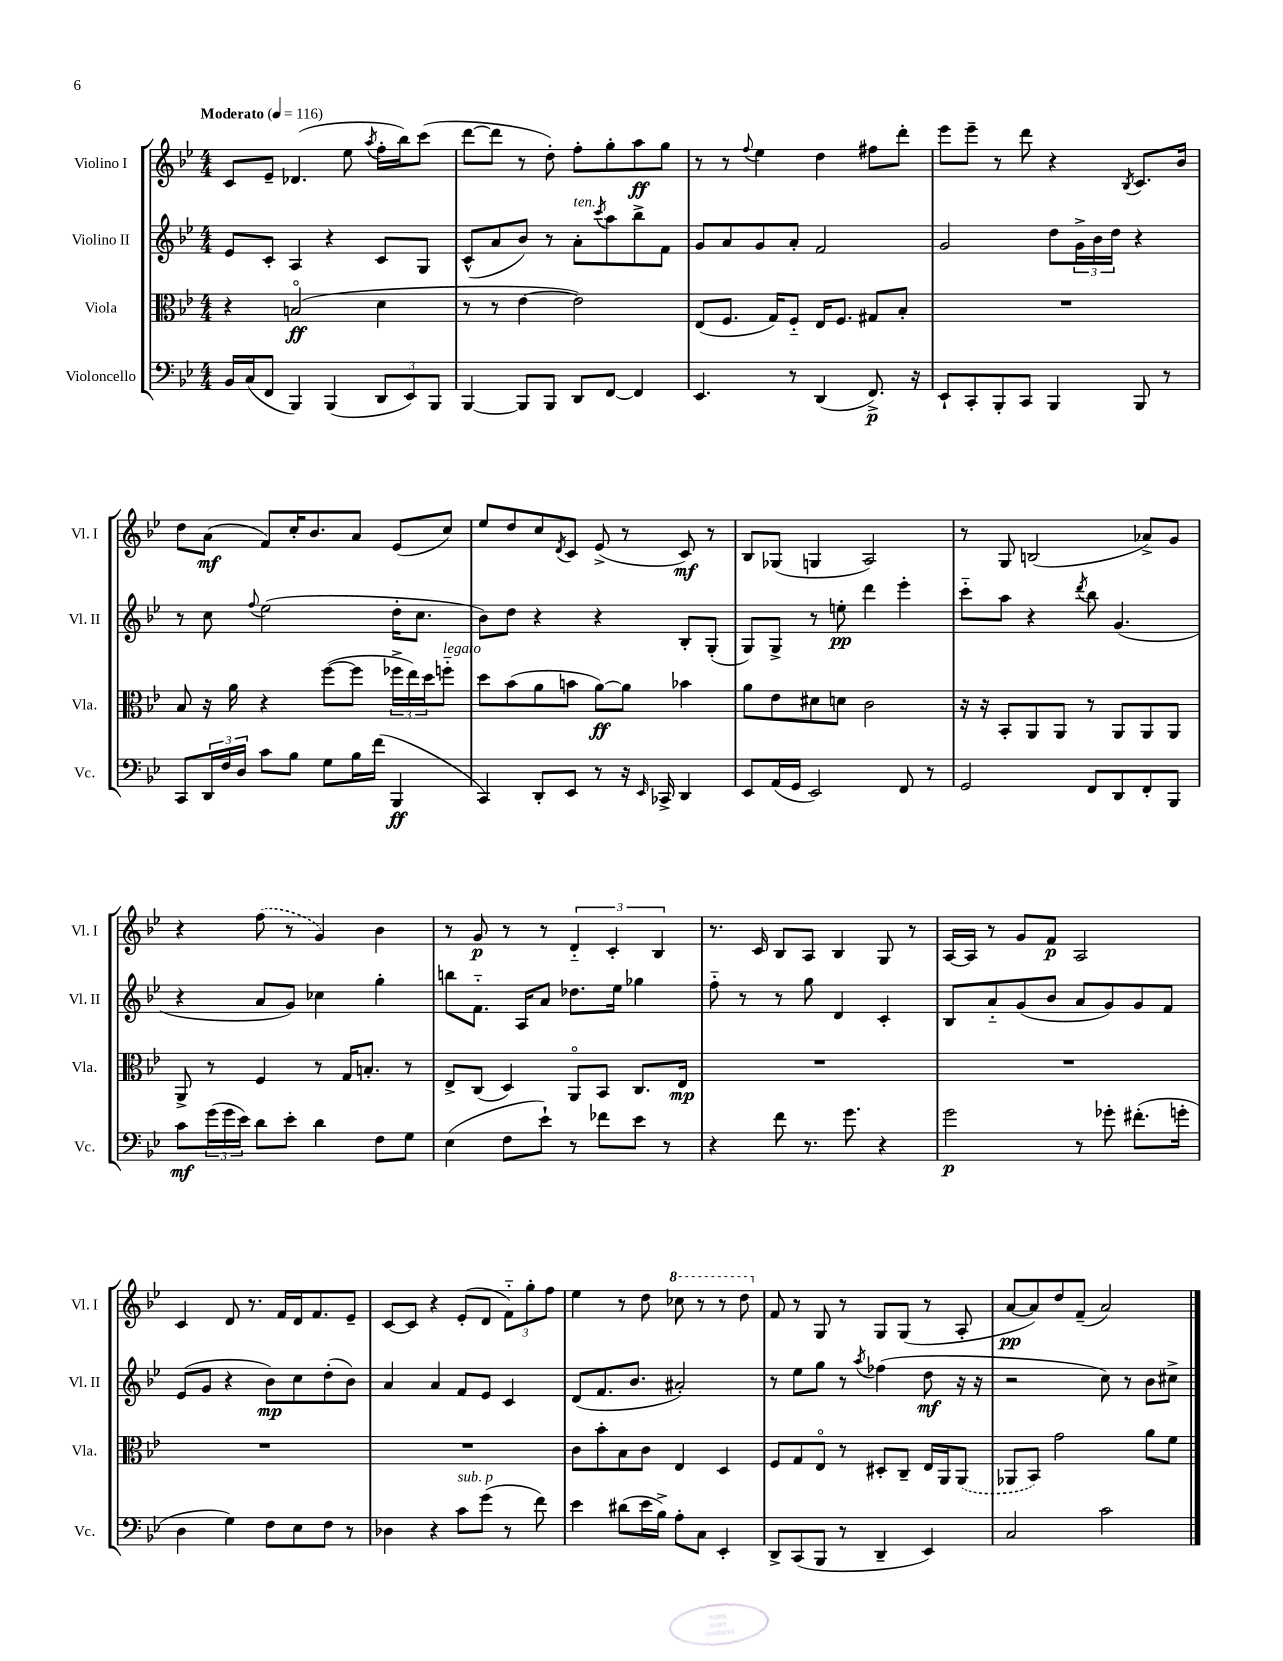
<<
\new StaffGroup <<
\new Staff = "s0" \with { instrumentName = "Violino I" shortInstrumentName = "Vl. I" } {
    \clef treble \key bes \major \numericTimeSignature \time 4/4 \tempo "Moderato" 4 = 116
    c'8 ees'8-- des'4.( ees''8 \acciaccatura { a''8 } f''16-. bes''16) c'''8( |
    d'''8~ d'''8 r8 d''8-.) f''8-. g''8-. a''8\ff g''8 |
    r8 r8 \appoggiatura { f''8 } ees''4 d''4 fis''8 d'''8-. |
    ees'''8 ees'''8-- r8 d'''8 r4 \acciaccatura { bes8 } c'8. bes'16 |
    d''8 a'8\mf( f'8) c''16-. bes'8. a'8 ees'8( c''8) |
    ees''8 d''8 c''8 \acciaccatura { d'8 } c'8 ees'8->( r8 c'8\mf) r8 |
    bes8 ges8( g4 a2) |
    r8 g8 b2( aes'8->) g'8 |
    r4 \once \slurDashed f''8( r8 g'4) bes'4 |
    r8 g'8\p r8 r8 \tuplet 3/2 { d'4-_ c'4-. bes4 } |
    r8. c'16 bes8 a8 bes4 g8 r8 |
    a16~ a16 r8 g'8 f'8\p a2 |
    c'4 d'8 r8. f'16 d'16 f'8. ees'8-- |
    c'8~ c'8 r4 ees'8-.( d'8 \tuplet 3/2 { f'8-_) g''8-. f''8 } |
    ees''4 r8 d''8 \ottava #1 ces'''8 r8 r8 d'''8 \ottava #0 |
    f'8 r8 g8 r8 g8 g8( r8 a8-. |
    a'8~\pp a'8) d''8 f'8--( a'2) \bar "|." |
}
\new Staff = "s1" \with { instrumentName = "Violino II" shortInstrumentName = "Vl. II" } {
    \clef treble \key bes \major \numericTimeSignature \time 4/4
    ees'8 c'8-. a4 r4 c'8 g8 |
    c'8-^( a'8 bes'8) r8 a'8-.^\markup { \italic "ten." } \acciaccatura { c'''8 } a''8 bes''8-> f'8 |
    g'8 a'8 g'8 a'8-. f'2 |
    g'2 d''8 \tuplet 3/2 { g'16-> bes'16 d''16 } r4 |
    r8 c''8 \appoggiatura { f''8 } ees''2( d''16-. c''8. |
    bes'8) d''8 r4 r4 bes8-. g8-.( |
    g8) g8-> r8 e''8-.\pp d'''4 ees'''4-. |
    c'''8-_ a''8 r4 \acciaccatura { d'''8 } bes''8 g'4.( |
    r4 a'8 g'8) ces''4 g''4-. |
    b''8 f'8.-_ a16 a'8 des''8. ees''16 ges''4 |
    f''8-_ r8 r8 g''8 d'4 c'4-. |
    bes8 a'8-_ g'8( bes'8 a'8 g'8) g'8 f'8 |
    ees'8( g'8 r4 bes'8\mp) c''8 d''8-.( bes'8) |
    a'4 a'4 f'8 ees'8 c'4 |
    d'8( f'8. bes'8. ais'2-.) |
    r8 ees''8 g''8 r8 \acciaccatura { a''8 } fes''4( d''8\mf r16 r16 |
    r2 c''8) r8 bes'8 cis''8-> \bar "|." |
}
\new Staff = "s2" \with { instrumentName = "Viola" shortInstrumentName = "Vla." } {
    \clef alto \key bes \major \numericTimeSignature \time 4/4
    r4 b2\flageolet\ff( d'4 |
    r8 r8 ees'4~ ees'2) |
    ees8( f8. g16) f8-_ ees16 f8. gis8 bes8-. |
    R1 |
    bes8 r16 a'16 r4 f''8~( f''8 \tuplet 3/2 { fes''16-> ees''16) d''16 } f''8-_^\markup { \italic "legato" } |
    d''8 bes'8( a'8 b'8 a'8~\ff) a'8 bes'4 |
    a'8 ees'8 dis'8 d'8 c'2 |
    r16 r16 bes,8-. a,8 a,8 r8 a,8 a,8 a,8 |
    a,8-> r8 f4 r8 g16 b8.-. r8 |
    ees8-> c8( d4) a,8\flageolet bes,8 c8. ees16\mp |
    R1 |
    R1 |
    R1 |
    R1 |
    c'8 bes'8-. bes8 c'8 ees4 d4 |
    f8 g8 ees8\flageolet r8 dis8-. c8-- ees16 a,16 \once \slurDashed a,8( |
    aes,8 bes,8) g'2 a'8 f'8 \bar "|." |
}
\new Staff = "s3" \with { instrumentName = "Violoncello" shortInstrumentName = "Vc." } {
    \clef bass \key bes \major \numericTimeSignature \time 4/4
    bes,16 c16( f,8 bes,,4) bes,,4( \tuplet 3/2 { d,8 ees,8) bes,,8 } |
    bes,,4~ bes,,8 bes,,8 d,8 f,8~ f,4 |
    ees,4. r8 d,4( f,8.->\p) r16 |
    ees,8-! c,8-. bes,,8-. c,8 bes,,4 bes,,8 r8 |
    c,8 \tuplet 3/2 { d,16 f16 d16 } c'8 bes8 g8 bes16 f'16( bes,,4\ff |
    c,4) d,8-. ees,8 r8 r16 \grace { ees,16 } ces,16-> d,4 |
    ees,8 a,16( g,16 ees,2) f,8 r8 |
    g,2 f,8 d,8 f,8-. bes,,8 |
    c'8\mf \tuplet 3/2 { g'16( g'16 ees'16) } d'8 ees'8-. d'4 f8 g8 |
    ees4( f8 ees'8-!) r8 fes'8 ees'8 r8 |
    r4 f'8 r8. g'8. r4 |
    g'2\p r8 ges'8-. fis'8.-.( g'16-. |
    d4 g4) f8 ees8 f8 r8 |
    des4 r4 c'8^\markup { \italic "sub. p" } g'8( r8 f'8) |
    ees'4 dis'8( ees'16 bes16->) a8-. c8 ees,4-. |
    d,8-> c,8( bes,,8 r8 d,4-- ees,4) |
    c2 c'2 \bar "|." |
}
>>
>>
\layout { \context { \Score \remove "Bar_number_engraver" } }
